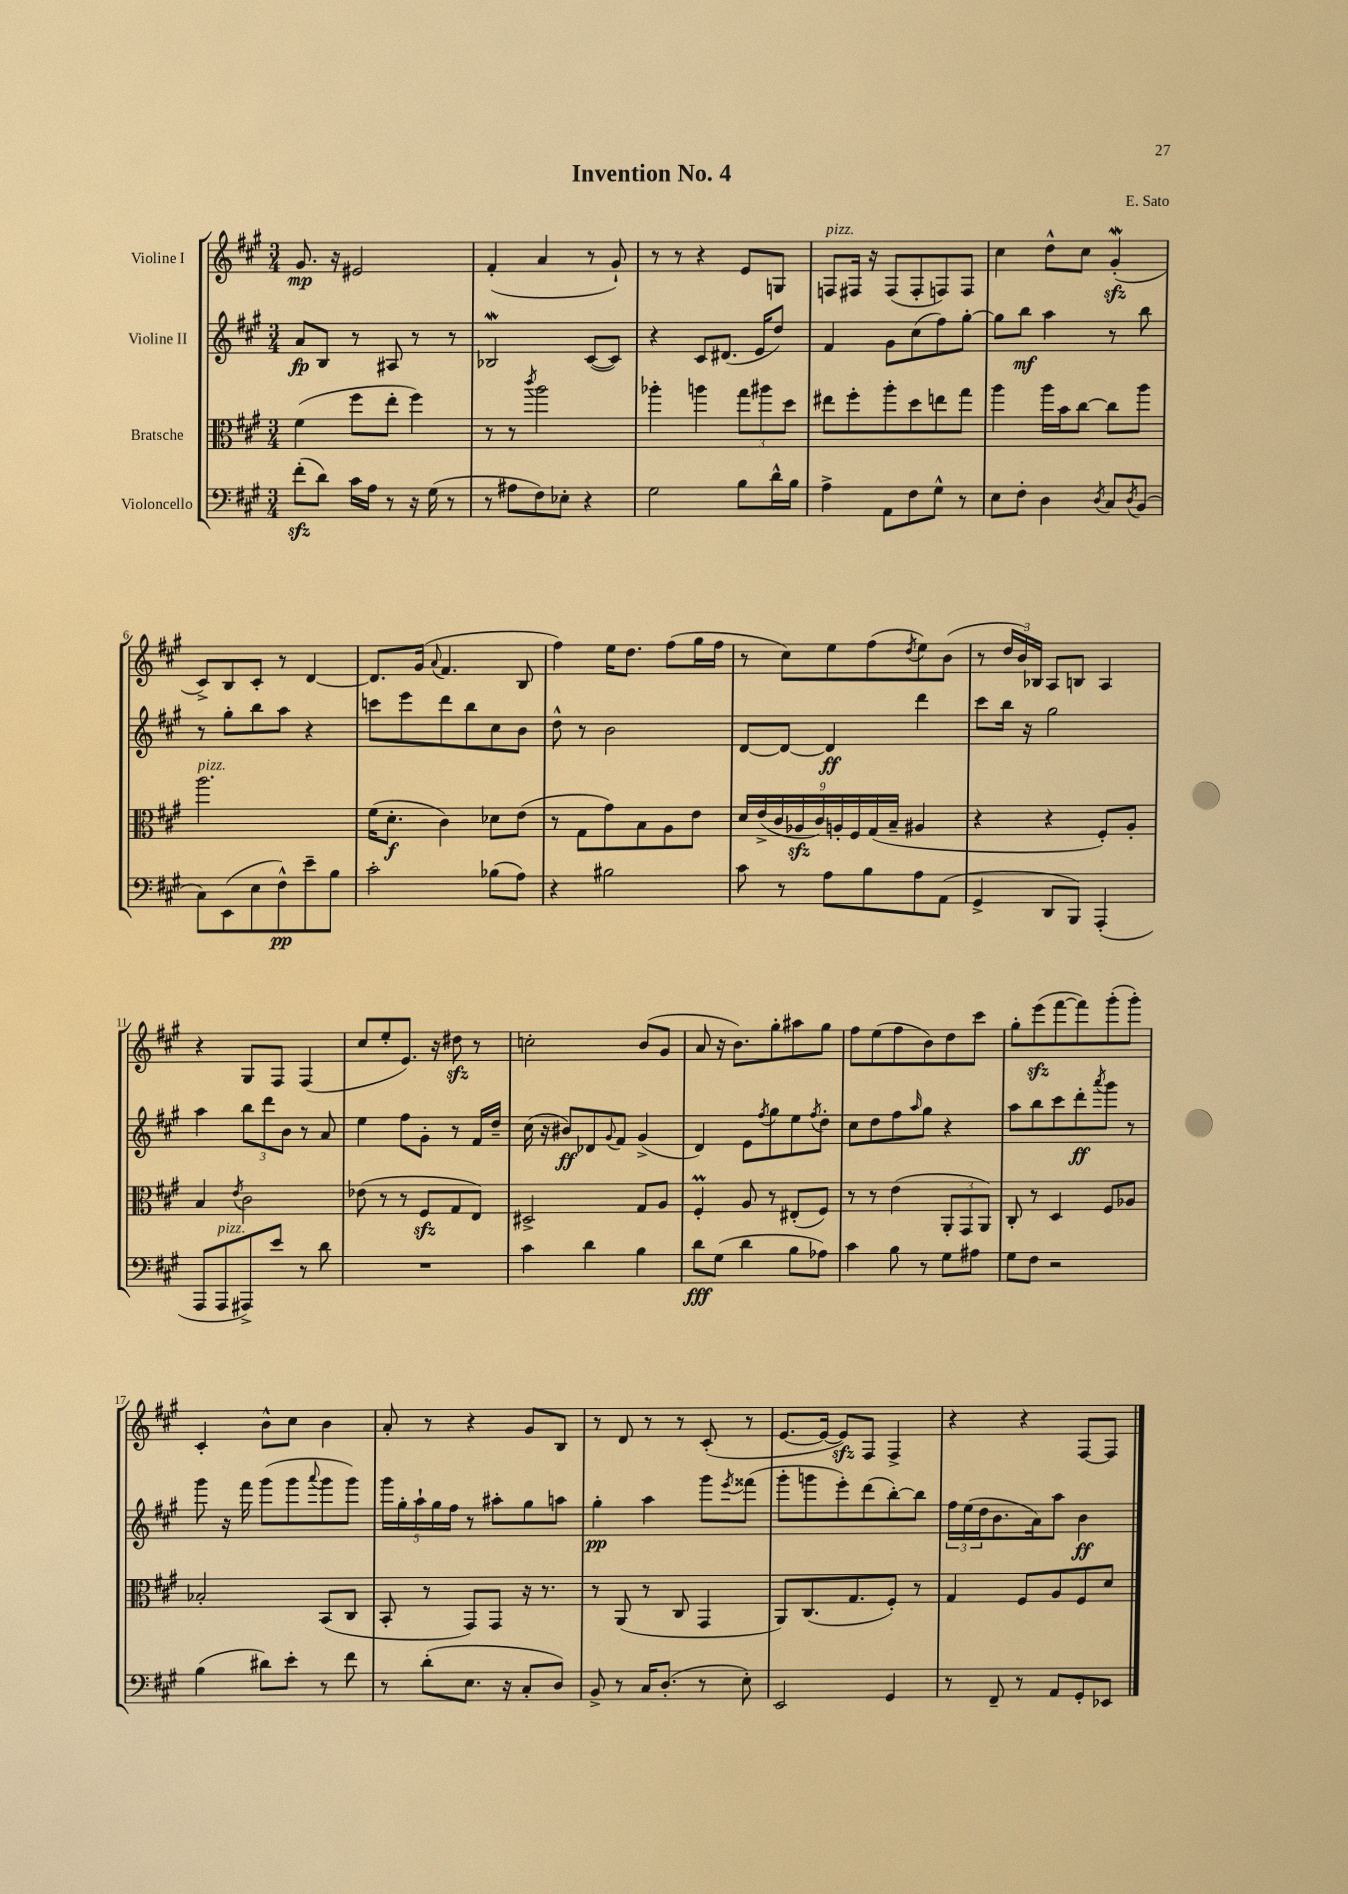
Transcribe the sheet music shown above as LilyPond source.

\header { title = "Invention No. 4" composer = "E. Sato" }
<<
\new StaffGroup <<
\new Staff = "s0" \with { instrumentName = "Violine I" } {
    \clef treble \key a \major \numericTimeSignature \time 3/4
    gis'8.\mp r16 eis'2 |
    fis'4-.( a'4 r8 gis'8-!) |
    r8 r8 r4 e'8 g8 |
    f8^\markup { \italic "pizz." } fis16 r16 fis8( fis8-. f8) f8 |
    cis''4 d''8-^ cis''8 gis'4-.\mordent\sfz( |
    cis'8->) b8 cis'8-. r8 d'4~ |
    d'8. gis'16( \appoggiatura { a'8 } fis'4. b8 |
    fis''4) e''16 d''8. fis''8( gis''16 fis''16 |
    r8 cis''8) e''8 fis''8( \acciaccatura { d''8 } e''8) b'8( |
    r8 \tuplet 3/2 { d''16 b'16) bes16 } a8 b8 a4 |
    r4 gis8 fis8 fis4( |
    cis''8 e''8-. e'8.) r16 dis''8\sfz r8 |
    c''2-. b'8( gis'8 |
    a'8 r16 b'8.) gis''8-. ais''8 gis''8 |
    fis''8 e''8( fis''8 b'8) d''8 cis'''8 |
    gis''8-. e'''8\sfz( fis'''8~ fis'''8) gis'''8-.( gis'''8-.) |
    cis'4-. b'8-^ cis''8 b'4 |
    a'8-. r8 r4 gis'8 b8 |
    r8 d'8 r8 r8 cis'8-.( r8 |
    e'8.~ e'16~ e'8\sfz) fis8 fis4-> |
    r4 r4 fis8~ fis8 \bar "|." |
}
\new Staff = "s1" \with { instrumentName = "Violine II" } {
    \clef treble \key a \major \numericTimeSignature \time 3/4
    a'8\fp b8 r8 ais8 r8 r8 |
    bes2\mordent cis'8~( cis'8) |
    r4 cis'8 dis'8.( e'16 d''8) |
    fis'4 gis'8 cis''8( fis''8) gis''8~-. |
    gis''8 b''8\mf a''4 r8 b''8 |
    r8 gis''8-. b''8 a''8 r4 |
    c'''8 e'''8 d'''8 b''8 cis''8 b'8 |
    d''8-^ r8 b'2 |
    d'8~ d'8~ d'4\ff d'''4 |
    cis'''8 b''16 r16 gis''2 |
    a''4 \tuplet 3/2 { b''8 d'''8 b'8 } r8 a'8 |
    e''4 fis''8 gis'8-. r8 fis'16 d''16-- |
    cis''16( r16 bis'8\ff) des'8 \appoggiatura { gis'8 } fis'8 gis'4->( |
    d'4) e'8 \acciaccatura { fis''8 } gis''8 e''8 \acciaccatura { fis''8 } d''8-. |
    cis''8 d''8 fis''8 \grace { a''16 } gis''8 r4 |
    a''8 b''8 cis'''8 d'''8-.\ff \acciaccatura { a'''8 } gis'''8 r8 |
    gis'''8 r16 fis'''16 gis'''8( gis'''8 \appoggiatura { a'''8 } gis'''8 gis'''8) |
    \tuplet 5/4 { gis'''16 gis''16-. a''16-! gis''16 fis''16 } r8 ais''8-. gis''8 a''8 |
    gis''4-.\pp a''4 gis'''8 \acciaccatura { e'''8 } fisis'''8( |
    gis'''8-. g'''8 e'''8-.) d'''8( b''8~-.) b''8 |
    \tuplet 3/2 { fis''16 e''16( d''16 } b'8. a'16) a''8 b'4\ff \bar "|." |
}
\new Staff = "s2" \with { instrumentName = "Bratsche" } {
    \clef alto \key a \major \numericTimeSignature \time 3/4
    fis'4( fis''8 e''8-. fis''4) |
    r8 r8 \acciaccatura { cis'''8 } a''2 |
    aes''4-. a''4 \tuplet 3/2 { gis''8 ais''8 d''8 } |
    eis''8 fis''8-. a''8-. d''8 e''8 gis''8 |
    a''4 a''16 b'16 cis''8~ cis''8 a''8 |
    a''2.^\markup { \italic "pizz." } |
    fis'16( d'8.-.\f cis'4) des'8 e'8( |
    r8 gis8 gis'8) b8 a8 e'8 |
    \tuplet 9/8 { d'16 e'16->( cis'16 aes16\sfz cis'16) a16-. fis16 gis16( b16-- } ais4 |
    r4 r4 fis8-.) a8-. |
    b4 \acciaccatura { e'8 } cis'2 |
    ees'8( r8 r8 fis8\sfz gis8 e8) |
    dis2-> gis8 a8 |
    fis4-.\prall a8 r8 eis8-.( fis8) |
    r8 r8 e'4( \tuplet 3/2 { a,8-. gis,8 a,8) } |
    cis8-. r8 d4 fis8 aes8 |
    bes2-. b,8( cis8 |
    b,8-. r8 gis,8) gis,8 r16 r8. |
    r8 a,8( r8 cis8 gis,4 |
    a,8) cis8.( gis8. fis8-.) r8 |
    gis4 fis8 a8 fis8 d'8 \bar "|." |
}
\new Staff = "s3" \with { instrumentName = "Violoncello" } {
    \clef bass \key a \major \numericTimeSignature \time 3/4
    fis'8-.\sfz( d'8) cis'16 a16 r8 r16 gis16( r8 |
    r8 ais8 fis8) ees8-. r4 |
    gis2 b8 d'16-^ b16 |
    a4-> a,8 fis8 gis8-^ r8 |
    e8 fis8-. d4 \acciaccatura { d8 } cis8 \acciaccatura { d8 } b,8( |
    cis8) e,8( e8 fis8-^\pp) e'8-- b8 |
    cis'2-. bes8( a8) |
    r4 bis2 |
    cis'8 r8 a8 b8 a8 a,8( |
    gis,4-> d,8 b,,8) a,,4-.( |
    a,,8 a,,8^\markup { \italic "pizz." } ais,,8->) e'8 r8 d'8 |
    R2. |
    cis'4 d'4 b4 |
    d'8\fff gis8( d'4 b8 aes8) |
    cis'4 b8 r8 gis8 ais8 |
    gis8 fis8 r2 |
    b4( dis'8) e'8-. r8 fis'8 |
    r8 d'8-.( e8. r16 cis8-. d8) |
    b,8-> r8 cis16 d8.-.( r8 e8-.) |
    e,2 gis,4 |
    r8 fis,8-- r8 a,8 gis,8-. ees,8 \bar "|." |
}
>>
>>
